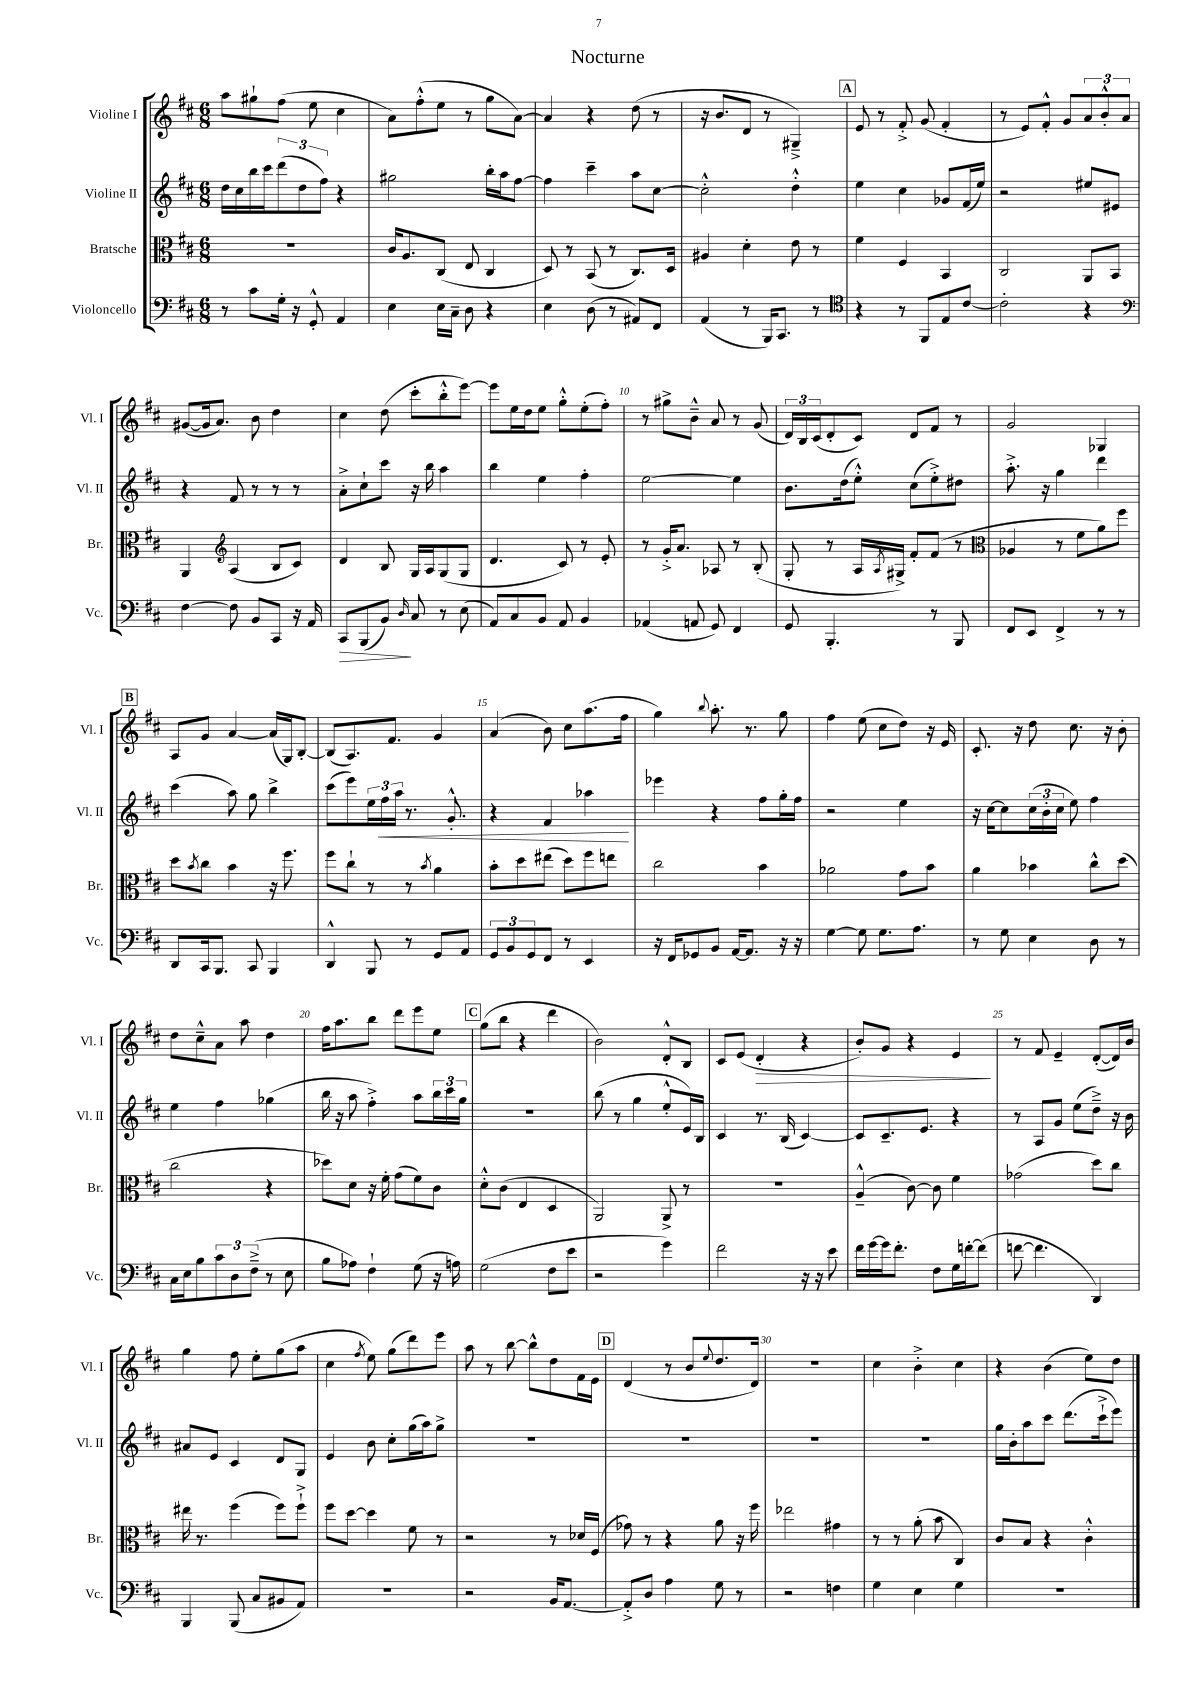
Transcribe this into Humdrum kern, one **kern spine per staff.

**kern	**dynam	**kern	**kern	**dynam	**kern	**dynam
*part4	*part4	*part3	*part2	*part2	*part1	*part1
*staff4	*staff4	*staff3	*staff2	*staff2	*staff1	*staff1
*I"Violoncello	*	*I"Bratsche	*I"Violine II	*	*I"Violine I	*
*I'Vc.	*	*I'Br.	*I'Vl. II	*	*I'Vl. I	*
*clefF4	*	*clefC3	*clefG2	*	*clefG2	*
*k[f#c#]	*	*k[f#c#]	*k[f#c#]	*	*k[f#c#]	*
*M6/8	*	*M6/8	*M6/8	*	*M6/8	*
=1	=1	=1	=1	=1	=1	=1
8r	.	2.r	16dd\LL	.	8aa\L	.
.	.	.	16cc#\	.	.	.
8c#\L	.	.	16bb\	.	8gg#X`\	.
.	.	.	16ccc#\J	.	.	.
16G'\Jk	.	.	(12ddd\	.	(8ff#\J	.
16r	.	.	.	.	.	.
.	.	.	12dd\	.	.	.
8GG'^^/	.	.	.	.	8ee\	.
.	.	.	12ff#\J)	.	.	.
4AA/	.	.	4r	.	4cc#\	.
=2	=2	=2	=2	=2	=2	=2
4E\	.	16c#/KL	2gg#X\	.	8a\L)	.
.	.	8.A/	.	.	.	.
.	.	.	.	.	(8ff#'^^\	.
16E\LL	.	(8C#/J	.	.	8ee\J	.
16C#~\JJ	.	.	.	.	.	.
8D\	.	8E/	.	.	8r	.
4r	.	4C#/	16bb'\LL	.	8gg\L	.
.	.	.	16aa\J	.	.	.
.	.	.	[8ff#\J	.	[8a\J)	.
=3	=3	=3	=3	=3	=3	=3
4E\	.	8D/)	4ff#\]	.	4a/]	.
.	.	8r	.	.	.	.
(8D\	.	(8BB/	4ccc#~\	.	4r	.
8r	.	8r	.	.	.	.
8AA#X/L)	.	8.C#/L)	8aa\L	.	(8dd\	.
8FF#/J	.	.	[8cc#\J	.	8r	.
.	.	16D/Jk	.	.	.	.
=4	=4	=4	=4	=4	=4	=4
(4AA/	.	4A#X/	2cc#'^^\]	.	16r	.
.	.	.	.	.	8.b/L	.
8r	.	4d'\	.	.	8d/J	.
16BBB/KL)	.	.	.	.	8r	.
8.CC#/J	.	.	.	.	.	.
.	.	8e\	4dd'^^\	.	4G#X~^/)	.
8r	.	8r	.	.	.	.
!!LO:REH:place=s1:t=A
=5	=5	=5	=5	=5	=5	=5
*clefC4	*	*	*	*	*	*
4r	.	4f#\	4ee\	.	8e/	.
.	.	.	.	.	8r	.
8r	.	4F#/	4cc#\	.	8f#'^/	.
8FF#/L	.	.	.	.	(8g/	.
8E/	.	4BB/	8g-X/L	.	4f#'/	.
[8c#/J	.	.	(16f#/L	.	.	.
.	.	.	16ee/JJ)	.	.	.
=6	=6	=6	=6	=6	=6	=6
2c#'\]	.	2C#/	2r	.	8r	.
.	.	.	.	.	8e/L)	.
.	.	.	.	.	8f#'^^/J	.
.	.	.	.	.	8g/L	.
4r	.	8AA/L	8ee#X/L	.	12a/	.
.	.	.	.	.	12b'^^/	.
.	.	8BB/J	8e#X/J	.	.	.
.	.	.	.	.	12a/J	.
!!LO:LB:g=z
=7	=7	=7	=7	=7	=7	=7
*clefF4	*	*	*	*	*	*
[4F#\	.	4AA/	4r	.	([8g#X/L	.
.	.	.	.	.	16g#/k]	.
.	.	.	.	.	8.a/J)	.
*	*	*clefG2	*	*	*	*
8F#\]	.	(4A/	8f#/	.	.	.
8BB/L	.	.	8r	.	8b\	.
8CC#/J	.	8B/L	8r	.	4dd\	.
16r	.	8c#/J)	8r	.	.	.
16AA/	.	.	.	.	.	.
=8	=8	=8	=8	=8	=8	=8
!	!LO:HP:b	!	!	!	!	!
8CC#/L	>	4d/	8a'^\L	.	4cc#\	.
(8BBB/	.	.	8cc#`\	.	.	.
8BB/J)	.	8B/	8ccc#\J	.	(8dd\	.
16qqD/	.	.	.	.	.	.
8C#/	]	16G/LL	16r	.	8ccc#'\L	.
.	.	16A/J	16bb\	.	.	.
8r	.	(8G/	4aa\	.	8bb'^^\	.
(8E\	.	8G/J	.	.	[8eee\J)	.
=9	=9	=9	=9	=9	=9	=9
8AA/L)	.	4.d/	4bb\	.	8eee\L]	.
8C#/	.	.	.	.	16ee\L	.
.	.	.	.	.	16dd\J	.
8BB/J	.	.	4ee\	.	8ee\J	.
8AA/	.	8c#/)	.	.	8gg'^^\L	.
4BB/	.	8r	4ff#'\	.	(8ee'\	.
.	.	8e'/	.	.	8ff#'\J)	.
=10	=10	=10	=10	=10	=10	=10
(4AA-X/	.	8r	[2ee\	.	8r	.
.	.	16g'^/KL	.	.	8gg#X^\L	.
.	.	8.a/J	.	.	.	.
8AAn/	.	.	.	.	8b~^^\J	.
8GG/)	.	8A-X/	.	.	8a/	.
4FF#/	.	8r	4ee\]	.	8r	.
.	.	(8B'/	.	.	(8g/	.
=11	=11	=11	=11	=11	=11	=11
8GG/	.	8G'/	8.b\L	.	24d/LL)	.
.	.	.	.	.	24B/	.
.	.	.	.	.	(24c#/J	.
4.BBB'/	.	8r	.	.	8d'/	.
.	.	.	(16dd\k	.	.	.
.	.	16A/LL	8ee'^^\J)	.	8c#/J)	.
.	.	8qA/	.	.	.	.
.	.	16G#X^/JJ)	.	.	.	.
.	.	8f#'/L	(8cc#\L	.	8d/L	.
8r	.	(8f#/J	8ee'^\)	.	8f#/J	.
8BBB/	.	8r	8dd#X\J	.	8r	.
=12	=12	=12	=12	=12	=12	=12
*	*	*clefC3	*	*	*	*
8FF#/L	.	4A-X/	8.aa'^\	.	2g/	.
8EE/J	.	.	.	.	.	.
.	.	.	16r	.	.	.
4FF#^/	.	8r	4gg\	.	.	.
.	.	8f#\L	.	.	.	.
8r	.	8a\)	4ddd\	.	4G-X/	.
8r	.	8ff#\J	.	.	.	.
!!LO:LB:g=z
!!LO:REH:place=s1:t=B
=13	=13	=13	=13	=13	=13	=13
8DD/L	.	8dd\L	(4ccc#\	.	8A/L	.
.	.	8qb/	.	.	.	.
16CC#/k	.	8cc#\J	.	.	8g/J	.
8.BBB/J	.	.	.	.	.	.
.	.	4b\	8aa\)	.	[4a/	.
8CC#/	.	.	8gg\	.	.	.
4BBB/	.	16r	4bb^\	.	(16a/LL]	.
.	.	8.ff#\	.	.	16G/J)	.
.	.	.	.	.	[8B'/J	.
=14	=14	=14	=14	=14	=14	=14
4DD^^/	.	8ff#\L	(8ccc#\L	.	(8B/L]	.
.	.	8cc#`\J	8eee\)	.	8.A/)	.
8BBB/	.	8r	24ee\L	.	.	.
!	!	!	!	!LO:HP:b	!	!
.	.	.	24ff#\	<	.	.
.	.	.	.	.	8.f#/J	.
.	.	.	24aa\JJ	.	.	.
8r	.	8r	8.r	.	.	.
.	.	8qb/	.	.	.	.
8GG/L	.	4a\	.	.	4g/	.
.	.	.	8.g'^^/	.	.	.
8AA/J	.	.	.	.	.	.
=15	=15	=15	=15	=15	=15	=15
12GG/L	.	8b'\L	4r	.	(4a/	.
12BB/	.	.	.	.	.	.
.	.	8dd\	.	.	.	.
12GG/	.	.	.	.	.	.
8FF#/J	.	(8ee#X\J	4f#/	.	8b\)	.
8r	.	8dd\L)	.	.	8cc#\L	.
4EE/	.	8ff#\	4aa-X\	.	(8.aa\	.
.	.	8een\J	.	.	.	.
.	.	.	.	.	16ff#\Jk	.
.	.	.	.	[	.	.
=16	=16	=16	=16	=16	=16	=16
16r	.	2cc#\	4eee-X\	.	4gg\)	.
16FF#/KL	.	.	.	.	.	.
8GG-X/	.	.	.	.	.	.
.	.	.	.	.	8qqbb/	.
8BB/J	.	.	4r	.	8.aa'\	.
[16AA/KL	.	.	.	.	.	.
8.AA/J]	.	.	.	.	8.r	.
.	.	4b\	8ff#\L	.	.	.
16r	.	.	16gg'\L	.	8gg\	.
16r	.	.	16ff#\JJ	.	.	.
=17	=17	=17	=17	=17	=17	=17
[4G\	.	2a-X\	2r	.	4ff#\	.
8G\]	.	.	.	.	(8ee\	.
8.G\L	.	.	.	.	8cc#\L	.
.	.	8g\L	4ee\	.	8dd\J)	.
8.A\J	.	.	.	.	.	.
.	.	8b\J	.	.	16r	.
.	.	.	.	.	16e/	.
=18	=18	=18	=18	=18	=18	=18
8r	.	4a\	16r	.	8.c#'/	.
.	.	.	[16cc#\KL	.	.	.
8G\	.	.	8cc#\]	.	.	.
.	.	.	.	.	16r	.
4E\	.	4b-X\	(24cc#\L	.	8dd\	.
.	.	.	24b'\	.	.	.
.	.	.	24cc#\JJ	.	.	.
.	.	.	8ee\)	.	8.cc#\	.
8D\	.	8cc#^^\L	4ff#\	.	.	.
.	.	.	.	.	16r	.
8r	.	(8dd\J	.	.	8b'\	.
!!LO:LB:g=z
=19	=19	=19	=19	=19	=19	=19
16C#\LL	.	2cc#\	4ee\	.	8dd\L	.
16E\J	.	.	.	.	.	.
8B\	.	.	.	.	8cc#~^^\	.
12c#\	.	.	4ff#\	.	8a\J	.
12D\	.	.	.	.	.	.
.	.	.	.	.	8aa\	.
(12F#~^\J	.	.	.	.	.	.
8r	.	4r	(4gg-X\	.	4dd\	.
8E\	.	.	.	.	.	.
=20	=20	=20	=20	=20	=20	=20
8B\L	.	8dd-X\L)	16bb\	.	16ff#\KL	.
.	.	.	16r	.	8.aa\	.
8A-X\J)	.	8d\J	8aa\	.	.	.
4F#`\	.	16r	4ff#'^\)	.	8bb\J	.
.	.	16f#'\	.	.	.	.
.	.	(8g\L	.	.	8ddd\L	.
(8G\	.	8f#\)	8aa\L	.	8eee\	.
16r	.	8c#\J	24bb\L	.	8ee\J	.
.	.	.	24ccc#\	.	.	.
16An\)	.	.	.	.	.	.
.	.	.	24gg\JJ	.	.	.
!!LO:REH:place=s1:t=C
=21	=21	=21	=21	=21	=21	=21
(2G\	.	8d'^^\L	2.r	.	(8gg\L	.
.	.	(8c#\J	.	.	8bb\J	.
.	.	4E/	.	.	4r	.
8F#\L	.	4D/	.	.	4ddd\	.
8e\J	.	.	.	.	.	.
=22	=22	=22	=22	=22	=22	=22
2r	.	2AA/)	(8bb\	.	2b\)	.
.	.	.	8r	.	.	.
.	.	.	4gg\	.	.	.
4g\)	.	8AA^/	8ee'^^/L	.	8d'^^/L	.
.	.	8r	16e/L)	.	8B/J	.
.	.	.	16B/JJ	.	.	.
=23	=23	=23	=23	=23	=23	=23
2f#\	.	2.r	4c#/	.	8c#/L	.
.	.	.	.	.	(8e/J	.
!	!	!	!	!	!	!LO:HP:b
.	.	.	8.r	.	4d'/	>
.	.	.	(16B/	.	.	.
16r	.	.	[4c#/)	.	4r	.
16r	.	.	.	.	.	.
8e\	.	.	.	.	.	.
=24	=24	=24	=24	=24	=24	=24
16f#\LL	.	(4A~^^/	8c#/L]	.	8b'/L)	.
[16g\	.	.	.	.	.	.
16g\J]	.	.	8.c#~/	.	8g/J	.
8.f#'\J	.	.	.	.	.	.
.	.	[8c#\)	.	.	4r	.
.	.	.	8.e/J	.	.	.
8F#\L	.	8c#\]	.	.	.	.
16G\L	.	4f#\	4r	.	4e/	.
[16fn'\J	.	.	.	.	.	.
(8f\J]	.	.	.	.	.	.
.	.	.	.	.	.	]
=25	=25	=25	=25	=25	=25	=25
[8fn\	.	(2g-X\	8r	.	8r	.
4.f\]	.	.	8A/L	.	8f#/	.
.	.	.	8g/J	.	4e~/	.
.	.	.	(8ee\L	.	.	.
4DD/)	.	8dd\L)	8dd~^\J)	.	([8d'/L	.
.	.	8cc#\J	16r	.	16d/L])	.
.	.	.	16b\	.	16b/JJ	.
!!LO:LB:g=z
=26	=26	=26	=26	=26	=26	=26
4BBB/	.	16ee#X\	8a#X/L	.	4gg\	.
.	.	8.r	.	.	.	.
.	.	.	8e/J	.	.	.
(8BBB/	.	(4ff#\	4c#/	.	8ff#\	.
8C#/L	.	.	.	.	8ee'\L	.
8BB#X/	.	8ff#\L)	8d/L	.	(8gg\	.
8AA/J)	.	8ff#`^\J	8G/J	.	8aa\J	.
=27	=27	=27	=27	=27	=27	=27
2.r	.	8ff#\L	4e/	.	4cc#\	.
.	.	[8dd\J	.	.	.	.
.	.	.	.	.	8qff#/	.
.	.	4dd\]	8b\	.	8ee\)	.
.	.	.	8cc#'\L	.	(8gg\L	.
.	.	8f#\	(16gg\L	.	8ddd\)	.
.	.	.	16aa\J)	.	.	.
.	.	8r	8gg^\J	.	8eee\J	.
=28	=28	=28	=28	=28	=28	=28
2r	.	2r	2.r	.	8aa\	.
.	.	.	.	.	8r	.
.	.	.	.	.	[8bb\	.
.	.	.	.	.	8bb^^\L]	.
16BB/KL	.	8r	.	.	8dd\	.
[8.AA/J	.	.	.	.	.	.
.	.	16d-X/LL	.	.	16f#\L	.
.	.	(16F#/JJ	.	.	16e\JJ	.
!!LO:REH:place=s1:t=D
=29	=29	=29	=29	=29	=29	=29
8AA'^/L]	.	8g-X\)	2.r	.	(4d/	.
8D/J	.	8r	.	.	.	.
4A\	.	4r	.	.	8r	.
.	.	.	.	.	8b/L	.
.	.	.	.	.	8qqee/	.
8G\	.	8a\	.	.	8.dd/	.
8r	.	16r	.	.	.	.
.	.	16ff#\	.	.	16d/Jk)	.
=30	=30	=30	=30	=30	=30	=30
2r	.	2ee-X\	2.r	.	2.r	.
4Fn\	.	4g#X\	.	.	.	.
=31	=31	=31	=31	=31	=31	=31
4G\	.	8r	2.r	.	4cc#\	.
.	.	8r	.	.	.	.
4E\	.	(8a'\	.	.	4b'^\	.
.	.	8b\	.	.	.	.
4G\	.	4C#/)	.	.	4cc#\	.
=32	=32	=32	=32	=32	=32	=32
2.r	.	8c#/L	16gg\LL	.	4r	.
.	.	.	16b'\J	.	.	.
.	.	8B/J	8aa\	.	.	.
.	.	4r	8ccc#\J	.	(4b\	.
.	.	.	(8.ddd\L	.	.	.
.	.	4c#'^^\	.	.	8ee\L)	.
.	.	.	16ccc#`^\k	.	.	.
.	.	.	8eee\J)	.	8dd\J	.
==	==	==	==	==	==	==
*-	*-	*-	*-	*-	*-	*-
